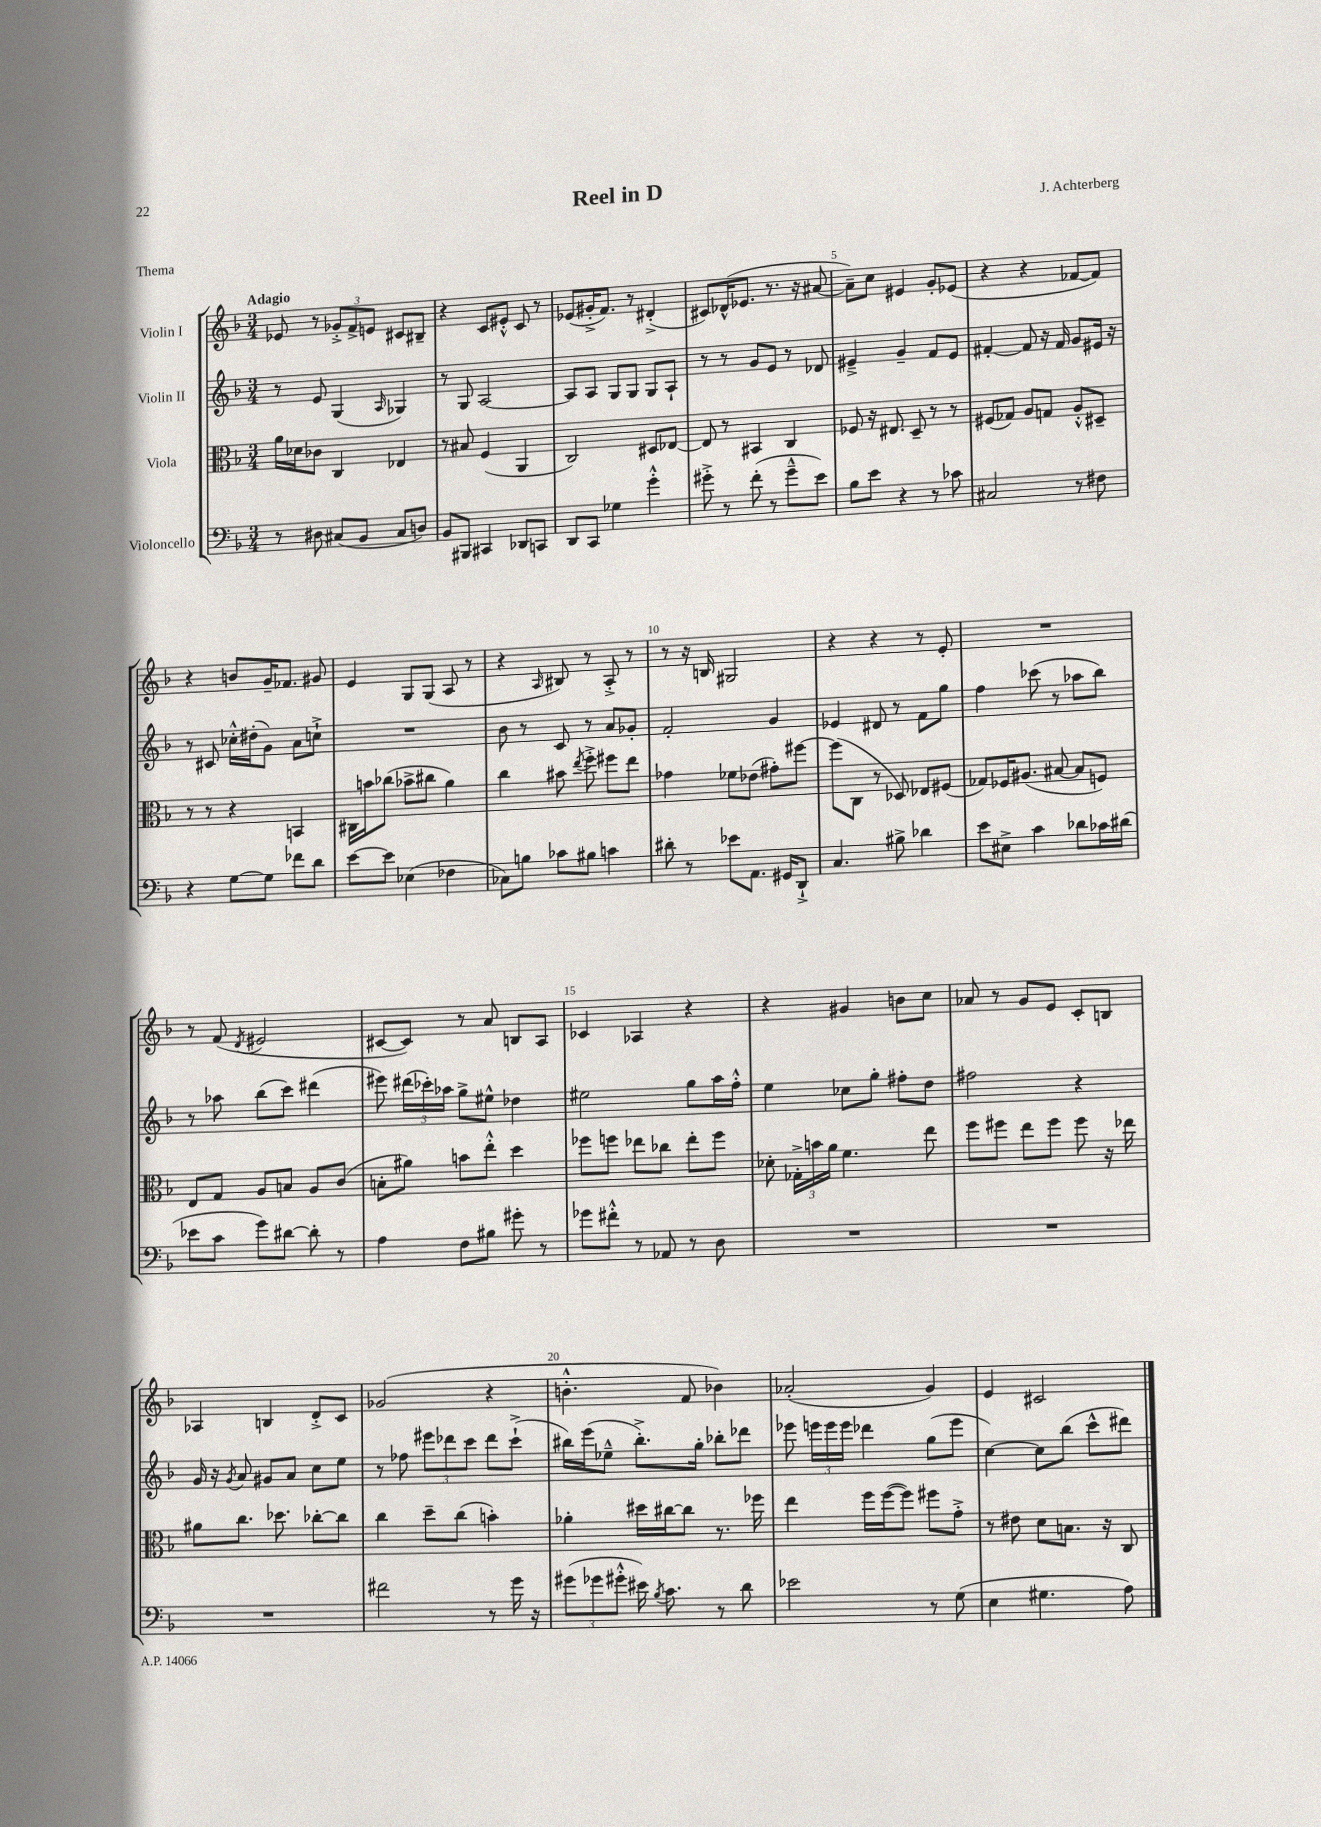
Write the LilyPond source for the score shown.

\header { title = "Reel in D" composer = "J. Achterberg" piece = "Thema" }
<<
\new StaffGroup <<
\new Staff = "s0" \with { instrumentName = "Violin I" } {
    \clef treble \key f \major \numericTimeSignature \time 3/4 \tempo "Adagio"
    \autoBeamOff ees'8 r8 \tuplet 3/2 { ges'8[-.-> f'8-> e'8] } cis'8[ bis8]-- |
    r4 c'8[ eis'8]-.-^ c'8 r8 |
    ees'8[( gis'16-.-> f'8.]) r8 dis'4-.->( |
    cis'8[) des'16-^( ees'8.] r8. r16 ais'8~ |
    ais'8[--) c''8] eis'4 g'8[-. ees'8]( |
    r4 r4 fes'8[~ fes'8]) |
    r4 b'8[ g'16-- fes'8.] gis'8 |
    e'4 g8[ g8]( a8 r8 |
    r4 \grace { a16 } bis8) r8 a8-.-> r8 |
    r8 r16 b16 gis2 |
    r4 r4 r8 e'8-. |
    R2. |
    r8 f'8( \acciaccatura { d'8 } eis'2 |
    cis'8[~ cis'8]) r8 a'8 b8[ a8] |
    ces'4 aes4 r4 |
    r4 gis'4 b'8[ c''8] |
    aes'8 r8 g'8[ e'8] c'8[-. b8] |
    aes4 b4 d'8[-.-> c'8] |
    ges'2( r4 |
    b'4.-.-^ f'8 bes'4) |
    aes'2-.( g'4) |
    e'4 cis'2 \bar "|." |
}
\new Staff = "s1" \with { instrumentName = "Violin II" } {
    \clef treble \key f \major \numericTimeSignature \time 3/4
    \autoBeamOff r8 e'8 g4( \grace { a16 } ges4) |
    r8 g8 a2~ |
    a8[ a8] g8[ g8] g8[ a8]-! |
    r8 r8 g'8[ e'8] r8 des'8 |
    eis'4---> g'4-- f'8[ eis'8] |
    fis'4~-. fis'8 r16 fis'16 g'8[ eis'16] r16 |
    r8 cis'8 ces''16[-.-^ dis''16-.( g'8]) a'8[ c''8]-!-> |
    R2. |
    bes'8 r8 c'8 r8 a'8[ ges'8]-. |
    f'2-. g'4 |
    ees'4 dis'8 r8 f'8[ g''8] |
    f''4 ces'''8( r8 aes''8[ bes''8]) |
    r8 aes''8 bes''8[( c'''8]) dis'''4( |
    eis'''8) \tuplet 3/2 { dis'''16[( ces'''16-.) aes''16] } g''8[-> eis''8]-^ des''4 |
    eis''2 g''8[ a''16 f''16]-.-^ |
    e''4 ces''8[ g''8]-. fis''8[-. d''8] |
    fis''2 r4 |
    g'16 r16 \acciaccatura { g'8 } a'8 gis'8[ a'8] c''8[ e''8] |
    r8 fes''8 \tuplet 3/2 { eis'''8[ des'''8 c'''8] } des'''8[ c'''8]-!->( |
    bis''16[) e'''16( ees''8]---^ bis''8.[-.->) g''16]-. bes''8[-. des'''8] |
    ees'''8 \tuplet 3/2 { e'''16[ e'''16 e'''16] } des'''4 g''8[( e'''8] |
    c''4~) c''8[ bes''8]( c'''8[-^ dis'''8]) \bar "|." |
}
\new Staff = "s2" \with { instrumentName = "Viola" } {
    \clef alto \key f \major \numericTimeSignature \time 3/4
    \autoBeamOff a'16[ des'16 ces'8] c4 ees4 |
    r8 bis8 f4( a,4 |
    c2) dis8[ ees8]~ |
    ees8 r8 bis,4 c4 |
    fes8 r16 eis8. d8-- r8 r8 |
    fis8[( ges8]) a8[ g8] a8[-.-^ dis8]-- |
    r8 r8 r4 b,4 |
    cis16[ b'16 ces''8]( bes'8[-> cis''8] a'4) |
    c''4 bis'8 \acciaccatura { e''8 } f''8-.-> fis''8[ e''8] |
    ges'4 fes'8[ ees'8]( gis'8[-.) fis''8]~ |
    fis''8[( c8] r8 des8) ees8[ fis8]( |
    ges8[) fes16 ais8.]( bis8~ bis8[ f8]) |
    e8[ g8] a8[ b8] a8[ c'8]( |
    b8[-. ais'8]) b'8[ e''8]-.-^ d''4 |
    fes''8[ f''8] ees''8[ ces''8] ees''8[-. f''8] |
    des'8-. \tuplet 3/2 { ges16[-.-> b'16 a'16] } f'4. e''8 |
    f''8[ fis''8] e''8[ fis''8] fis''8 r16 ees''16 |
    ais'8[ c''8.] des''8. ces''8[~-. ces''8] |
    c''4 d''8[-- c''8]( b'4-.) |
    aes'4-. dis''16[ cis''16~ cis''8] r8. fes''16 |
    e''4 f''16[ f''16~( f''8]) fis''8[ g'8]-.-> |
    r8 eis'8 d'8[ b8.] r16 c8 \bar "|." |
}
\new Staff = "s3" \with { instrumentName = "Violoncello" } {
    \clef bass \key f \major \numericTimeSignature \time 3/4
    \autoBeamOff r8 dis8 cis8[( bes,8] cis8[ d8]) |
    bes,8[ bis,,8] cis,4 des,8[ c,8] |
    d,8[ c,8] ges4 g'4-.-^ |
    gis'8-.-> r8 f'8-.( r8 gis'8[---^ e'8]) |
    bes8[ e'8] r4 r8 ces'8 |
    cis2 r8 fis8 |
    r4 g8[~ g8] fes'8[ d'8] |
    e'8[~ e'8] ees4( fes4 |
    ces8[) b8] ces'8[ bis8] c'4 |
    dis'8-. r8 ees'8[ a,8.] gis,16[ d,8]-!-> |
    c4. bis8-> des'4 |
    e'8[ eis8]-> c'4 des'8[ ces'16 dis'16]( |
    ees'8[ c'8] g'8[) dis'8]~ dis'8-. r8 |
    a4 f8[ bis8] gis'8-. r8 |
    ges'8[ fis'8]-.-^ r8 aes,8 r8 d8 |
    R2. |
    R2. |
    R2. |
    fis'2 r8 g'16 r16 |
    \tuplet 3/2 { gis'8[( ges'8 gis'8]-.-^ } eis'16) \acciaccatura { bes8 } c'8. r8 d'8 |
    ees'2 r8 g8( |
    e4 gis4. a8) \bar "|." |
}
>>
>>
\layout { \context { \Score \override BarNumber.break-visibility = ##(#f #t #t) barNumberVisibility = #(every-nth-bar-number-visible 5) } }
